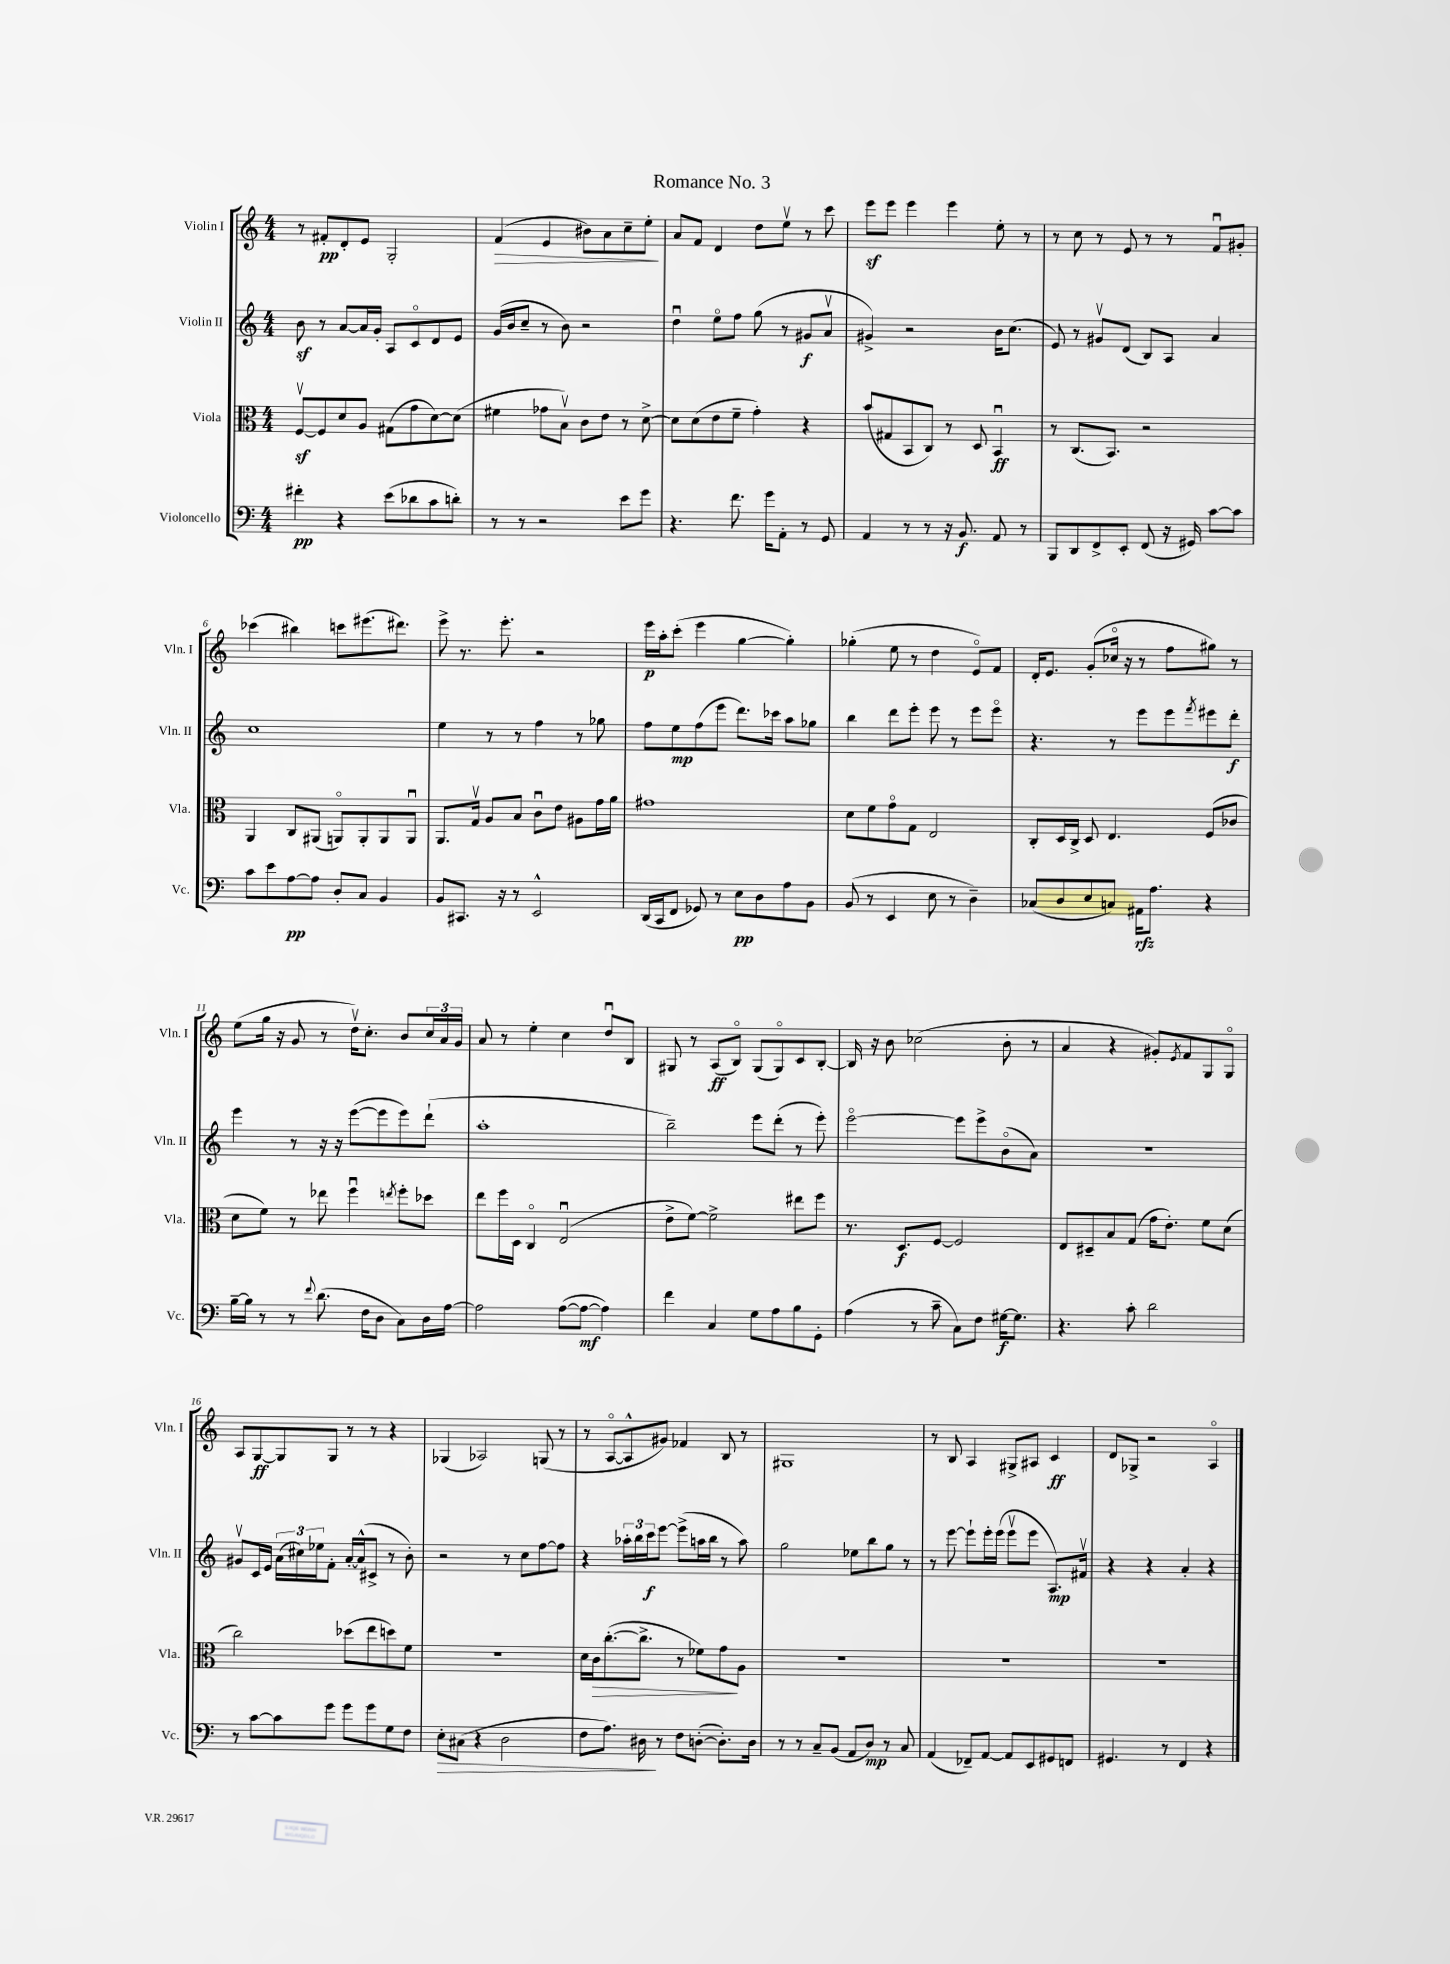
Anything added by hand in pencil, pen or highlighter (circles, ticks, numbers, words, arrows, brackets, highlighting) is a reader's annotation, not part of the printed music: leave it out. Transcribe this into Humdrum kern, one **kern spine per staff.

**kern	**dynam	**kern	**dynam	**kern	**dynam	**kern	**dynam
*part4	*part4	*part3	*part3	*part2	*part2	*part1	*part1
*staff4	*staff4	*staff3	*staff3	*staff2	*staff2	*staff1	*staff1
*I"Violoncello	*	*I"Viola	*	*I"Violin II	*	*I"Violin I	*
*I'Vc.	*	*I'Vla.	*	*I'Vln. II	*	*I'Vln. I	*
*clefF4	*	*clefC3	*	*clefG2	*	*clefG2	*
*k[]	*	*k[]	*	*k[]	*	*k[]	*
*M4/4	*	*M4/4	*	*M4/4	*	*M4/4	*
=1	=1	=1	=1	=1	=1	=1	=1
4f#X'\	pp	[8Fzv/L	.	8bz\	.	8r	.
.	.	8F/]	.	8r	.	8f#X'/L	pp
4r	.	8d/	.	[8a/L	.	8d'/	.
.	.	8A/J	.	16a/L]	.	8e/J	.
.	.	.	.	16g'/JJ	.	.	.
(8e\L	.	(8G#X\L	.	8A/L	.	2G'/	.
8d-X\	.	8g\	.	8c/	.	.	.
8c\	.	[8d\)	.	8d/	.	.	.
8dn'\J)	.	(8d\J]	.	8e/J	.	.	.
=2	=2	=2	=2	=2	=2	=2	=2
!	!	!	!	!	!	!	!LO:HP:b
8r	.	4f#X\	.	(16g/LL	.	(4f/	>
.	.	.	.	16b/J	.	.	.
8r	.	.	.	8cc~/J	.	.	.
2r	.	8g-X\L	.	8r	.	4e/	.
.	.	8Bv\J)	.	8b\)	.	.	.
.	.	8c\L	.	2r	.	8b#X\L)	.
.	.	8e\J	.	.	.	8a\	.
8e\L	.	8r	.	.	.	8cc~\	.
8g\J	.	[8d^\	.	.	.	8ee'\J	.
.	.	.	.	.	.	.	]
=3	=3	=3	=3	=3	=3	=3	=3
4.r	.	8d\L]	.	4ddu\	.	8a/L	.
.	.	(8d\	.	.	.	8f/J	.
.	.	8e\	.	8ee\L	.	4d/	.
8.f\	.	8f~\J	.	8ff\J	.	.	.
.	.	4g'\)	.	(8gg\	.	8dd\L	.
16g\KL	.	.	.	.	.	.	.
8AA'\J	.	.	.	8r	.	8eev\J	.
8r	.	4r	.	8g#X/L	f	8r	.
8GG/	.	.	.	8av/J	.	8ccc\	.
=4	=4	=4	=4	=4	=4	=4	=4
4AA/	.	(8b/L	.	4g#X^/)	.	8eeez\L	.
.	.	8G#X/	.	.	.	8eee\J	.
8r	.	8BB/	.	2r	.	4eee\	.
8r	.	8C/J)	.	.	.	.	.
16r	.	8r	.	.	.	4eee\	.
8.BB/	f	.	.	.	.	.	.
.	.	8D/	.	.	.	.	.
8AA/	.	4BBu/	ff	16b\KL	.	8ee'\	.
.	.	.	.	(8.cc\J	.	.	.
8r	.	.	.	.	.	8r	.
=5	=5	=5	=5	=5	=5	=5	=5
8BBB/L	.	8r	.	8e/)	.	8r	.
8DD/	.	(8.C/L	.	8r	.	8cc\	.
8FF^/	.	.	.	8g#Xv/L	.	8r	.
.	.	8.BB/J)	.	.	.	.	.
8EE'/J	.	.	.	(8d/J	.	8e/	.
(8FF/	.	2r	.	8B/L)	.	8r	.
16r	.	.	.	8A/J	.	8r	.
16GG#X/)	.	.	.	.	.	.	.
[8c\L	.	.	.	4a/	.	8fu/L	.
8c\J]	.	.	.	.	.	8g#X'/J	.
!!LO:LB:g=z
=6	=6	=6	=6	=6	=6	=6	=6
8c\L	.	4AA/	.	1cc	.	(4ccc-X\	.
8e\	.	.	.	.	.	.	.
[8A\	pp	8C/L	.	.	.	4bb#X\)	.
8A\J]	.	(8AA#X/J	.	.	.	.	.
8D'/L	.	8AAn/L)	.	.	.	8cccn\L	.
8C/J	.	8AA'/	.	.	.	(8.eee#X\	.
4BB/	.	8AA/	.	.	.	.	.
.	.	.	.	.	.	8.ddd#X\J)	.
.	.	8AAu/J	.	.	.	.	.
=7	=7	=7	=7	=7	=7	=7	=7
8BB/L	.	8.AA/L	.	4ee\	.	8eee^\	.
8.CC#X/J	.	.	.	.	.	8.r	.
.	.	16Gv/Jk	.	.	.	.	.
.	.	8A/L	.	8r	.	.	.
16r	.	.	.	.	.	8.eee'\	.
8r	.	8B/J	.	8r	.	.	.
2EE^^/	.	8cu\L	.	4ff\	.	2r	.
.	.	8e\J	.	.	.	.	.
.	.	8A#X\L	.	8r	.	.	.
.	.	16g\L	.	8gg-X\	.	.	.
.	.	16a\JJ	.	.	.	.	.
=8	=8	=8	=8	=8	=8	=8	=8
(16DD/LL	.	1g#X	.	8ff\L	.	16eee\LL	p
16CC/J	.	.	.	.	.	16aa'\J	.
8FF/J	.	.	.	8ee\	mp	(8ccc'\J	.
8GG-X/)	.	.	.	(8ff\	.	4eee\	.
8r	.	.	.	8eee\J	.	.	.
8E\L	pp	.	.	8.ddd\L)	.	[4gg\	.
8D\	.	.	.	.	.	.	.
.	.	.	.	16ccc-X\Jk	.	.	.
8A\	.	.	.	8aa\L	.	4gg'\])	.
8BB\J	.	.	.	8gg-X\J	.	.	.
=9	=9	=9	=9	=9	=9	=9	=9
(8BB/	.	8d\L	.	4bb\	.	(4gg-X'\	.
8r	.	8f\	.	.	.	.	.
4EE/	.	8g\	.	8ddd\L	.	8ee\	.
.	.	8G\J	.	8eee'\J	.	8r	.
8E\	.	2E/	.	8eee\	.	4dd\	.
8r	.	.	.	8r	.	.	.
4D~\)	.	.	.	8eee\L	.	8e/L)	.
.	.	.	.	8eee\J	.	8f/J	.
=10	=10	=10	=10	=10	=10	=10	=10
(8C-X/L	.	8C'/L	.	4.r	.	16d'/KL	.
.	.	.	.	.	.	8.e/J	.
8D/	.	16D/L	.	.	.	.	.
.	.	16C^/JJ	.	.	.	.	.
8E/	.	8D/	.	.	.	(8g'/L	.
8Cn/J)	.	4.E/	.	8r	.	16cc-X/Jk	.
.	.	.	.	.	.	16r	.
16AA#X\KL	rfz	.	.	8eee\L	.	8r	.
8.A\J	.	.	.	.	.	.	.
.	.	.	.	8eee\	.	8ff\L	.
.	.	.	.	8qfff/	.	.	.
4r	.	(8F/L	.	8eee#X\	.	8gg#X\J)	.
.	.	8c-X/J	.	8ddd'\J	f	8r	.
!!LO:LB:g=z
=11	=11	=11	=11	=11	=11	=11	=11
[16B~\LL	.	8d\L	.	4eee\	.	(8ee\L	.
16B\JJ]	.	.	.	.	.	.	.
8r	.	8f\J)	.	.	.	16gg\Jk	.
.	.	.	.	.	.	16r	.
8r	.	8r	.	8r	.	8g/	.
8qqf/	.	.	.	.	.	.	.
(8.d\	.	8ee-X\	.	16r	.	8r	.
.	.	.	.	16r	.	.	.
.	.	4ffu\	.	([8eee\L	.	16ddv\KL)	.
16F\KL	.	.	.	.	.	8.cc'\J	.
8D\J	.	.	.	8eee\]	.	.	.
.	.	8qeen/	.	.	.	.	.
8C\L)	.	8ff'\L	.	8eee\)	.	8b/L	.
16D\L	.	8dd-X\J	.	(8ddd`\J	.	24cc/L	.
.	.	.	.	.	.	24a/	.
[16A\JJ	.	.	.	.	.	.	.
.	.	.	.	.	.	24g/JJ	.
=12	=12	=12	=12	=12	=12	=12	=12
2A\]	.	8ee\L	.	1aa'	.	8a/	.
.	.	16ff\L	.	.	.	8r	.
.	.	16D\JJ	.	.	.	.	.
.	.	4C/	.	.	.	4ee'\	.
([8A\L	.	(2Eu/	.	.	.	4cc\	.
8A\J_	mf	.	.	.	.	.	.
4A\])	.	.	.	.	.	8ddu/L	.
.	.	.	.	.	.	8B/J	.
=13	=13	=13	=13	=13	=13	=13	=13
4f\	.	8e^\L	.	2bb~\)	.	8G#X/	.
.	.	[8f\J)	.	.	.	8r	.
4C/	.	2f^\]	.	.	.	(8A/L	ff
.	.	.	.	.	.	8B/J)	.
8G\L	.	.	.	8eee\L	.	(8G#/L	.
8A\	.	.	.	(8ddd'\J	.	8G#/)	.
8B\	.	8ee#X\L	.	8r	.	8c/	.
8GG'\J	.	8ff\J	.	8eee'\)	.	[8B'/J	.
=14	=14	=14	=14	=14	=14	=14	=14
(4A\	.	8.r	.	[2eee\	.	16B/]	.
.	.	.	.	.	.	16r	.
.	.	.	.	.	.	8b\	.
.	.	8.D/L	f	.	.	.	.
8r	.	.	.	.	.	(2cc-X\	.
8c~\	.	[8F/J	.	.	.	.	.
8C\L)	.	2F/]	.	8eee\L]	.	.	.
8F\J	.	.	.	8eee^\	.	.	.
[16G#X\KL	f	.	.	(8b\	.	8b'\	.
8.G#\J]	.	.	.	.	.	.	.
.	.	.	.	8a\J)	.	8r	.
=15	=15	=15	=15	=15	=15	=15	=15
4.r	.	8E/L	.	1r	.	4a/	.
.	.	8D#X~/	.	.	.	.	.
.	.	8B/	.	.	.	4r	.
8c'\	.	(8G/J	.	.	.	.	.
2d\	.	16g\KL	.	.	.	8g#X'/L)	.
.	.	8.e'\J)	.	.	.	.	.
.	.	.	.	.	.	8qe/	.
.	.	.	.	.	.	8f/	.
.	.	8f\L	.	.	.	8G/	.
.	.	(8d\J	.	.	.	8G/J	.
!!LO:LB:g=z
=16	=16	=16	=16	=16	=16	=16	=16
8r	.	2cc\)	.	8g#Xv/L	.	8A/L	.
[8c\L	.	.	.	16c/L	.	[8G/	ff
.	.	.	.	16e/JJ	.	.	.
8c\]	.	.	.	(24a\LL	.	8G/]	.
.	.	.	.	24cc#X\)	.	.	.
.	.	.	.	24ee-X\J	.	.	.
8g\J	.	.	.	8f'\J	.	8G/J	.
8g\L	.	(8dd-X\L	.	[16a'/LL	.	8r	.
.	.	.	.	(16a^^/J]	.	.	.
8g\	.	8ee\	.	8c#X^/J	.	8r	.
8G\	.	8ddn\)	.	8r	.	4r	.
8F\J	.	8f\J	.	8b'\)	.	.	.
=17	=17	=17	=17	=17	=17	=17	=17
!	!LO:HP:b	!	!	!	!	!	!
8E'\L	>	1r	.	2r	.	(4G-X/	.
(8C#X\J	.	.	.	.	.	.	.
4r	.	.	.	.	.	2A-X/)	.
2D\	.	.	.	8r	.	.	.
.	.	.	.	8cc\L	.	.	.
.	.	.	.	[8ff\	.	(8Gn/	.
.	.	.	.	8ff\J]	.	8r	.
=18	=18	=18	=18	=18	=18	=18	=18
8F\L	.	16d\LL	.	4r	.	8r	.
!	!	!	!LO:HP:b	!	!	!	!
.	.	16c\J	>	.	.	.	.
8.A\J)	.	([8.cc'\	.	.	.	[8A/L	.
.	.	.	.	24aa-X'\LL	.	8A^^/]	.
.	.	.	.	24bb\	.	.	.
16D#X\	.	8.cc^\J]	.	.	.	.	.
.	.	.	.	24ccc\J	f	.	.
8r	]	.	.	[8eee\J	.	8g#X/J)	.
8F\L	.	8r	.	(8eee^\L]	.	4f-X/	.
([8Dn'\J	.	8f-X\L)	.	16aan\L	.	.	.
.	.	.	.	16bb\JJ	.	.	.
8.D'\L])	.	8g\	.	8r	.	8B/	.
.	.	8A\J	]	8aa\)	.	8r	.
16D\Jk	.	.	.	.	.	.	.
=19	=19	=19	=19	=19	=19	=19	=19
8r	.	1r	.	2gg\	.	1G#X	.
8r	.	.	.	.	.	.	.
8C~/L	.	.	.	.	.	.	.
(8BB/J	.	.	.	.	.	.	.
8AA/L	.	.	.	8ee-X\L	.	.	.
8D/J)	mp	.	.	8bb\	.	.	.
8r	.	.	.	8gg\J	.	.	.
8C/	.	.	.	8r	.	.	.
=20	=20	=20	=20	=20	=20	=20	=20
(4AA/	.	1r	.	8r	.	8r	.
.	.	.	.	[8eee\	.	8B/	.
8FF-X~/L)	.	.	.	8eee`\L]	.	4A/	.
[8AA/J	.	.	.	16eee'\L	.	.	.
.	.	.	.	(16eee\JJ	.	.	.
8AA/L]	.	.	.	8eeev\L	.	8G#X^/L	.
8EE/	.	.	.	8eee\J	.	8A#X/J	.
8GG#X/	.	.	.	8.A/L)	mp	4c/	ff
8FFn/J	.	.	.	.	.	.	.
.	.	.	.	16f#Xv/Jk	.	.	.
=21	=21	=21	=21	=21	=21	=21	=21
4.GG#X/	.	1r	.	4r	.	8d/L	.
.	.	.	.	.	.	8G-X^/J	.
.	.	.	.	4r	.	2r	.
8r	.	.	.	.	.	.	.
4FF/	.	.	.	4a'/	.	.	.
4r	.	.	.	4r	.	4A/	.
==	==	==	==	==	==	==	==
*-	*-	*-	*-	*-	*-	*-	*-
